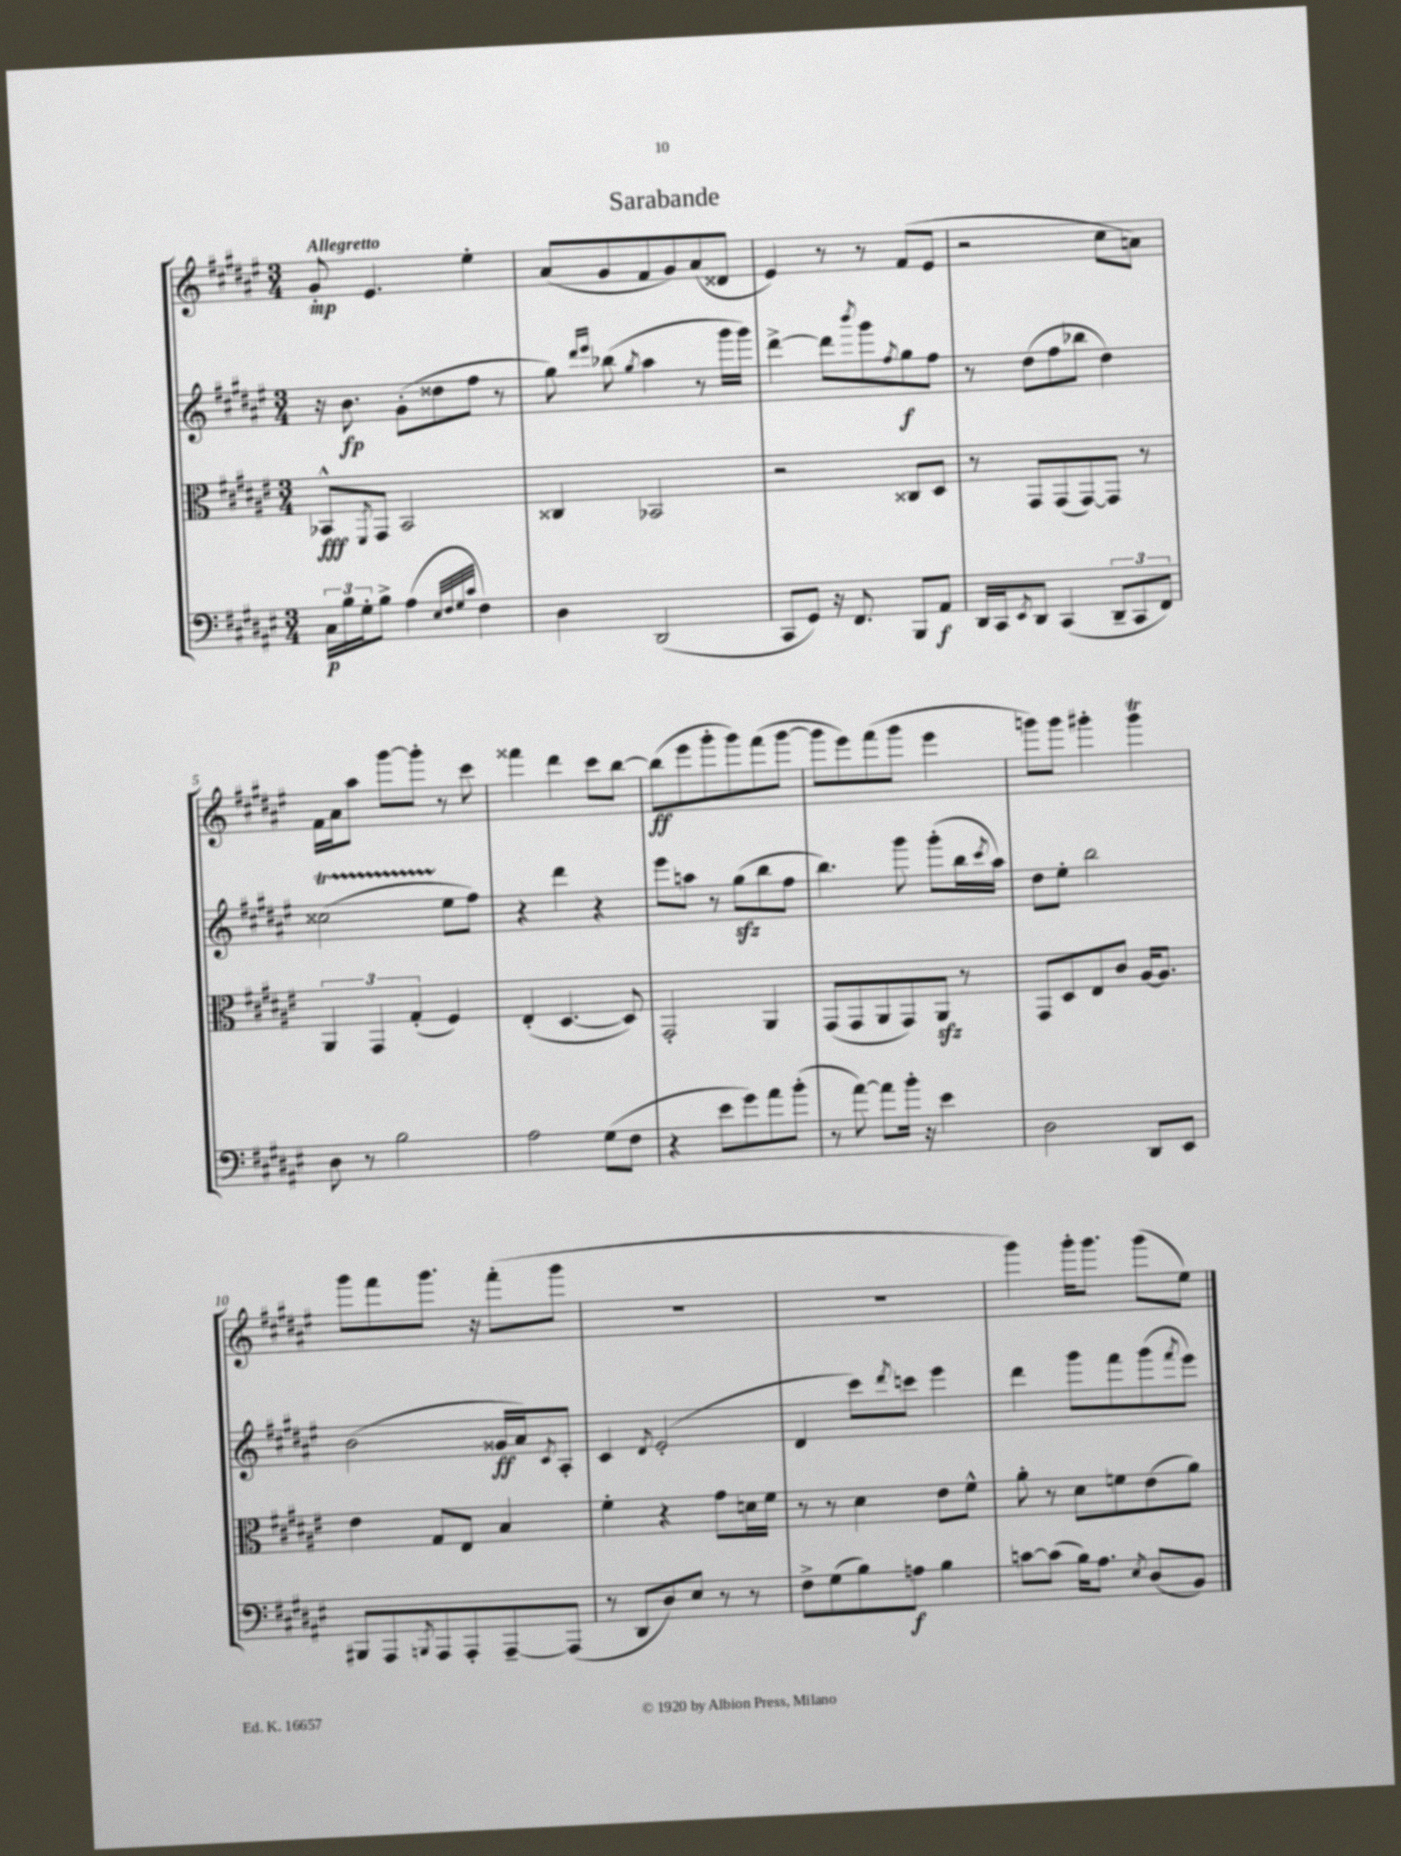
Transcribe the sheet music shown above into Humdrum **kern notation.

**kern	**dynam	**kern	**dynam	**kern	**dynam	**kern	**dynam
*part4	*part4	*part3	*part3	*part2	*part2	*part1	*part1
*staff4	*staff4	*staff3	*staff3	*staff2	*staff2	*staff1	*staff1
*clefF4	*	*clefC3	*	*clefG2	*	*clefG2	*
*k[f#c#g#d#a#e#]	*	*k[f#c#g#d#a#e#]	*	*k[f#c#g#d#a#e#]	*	*k[f#c#g#d#a#e#]	*
*M3/4	*	*M3/4	*	*M3/4	*	*M3/4	*
=1	=1	=1	=1	=1	=1	=1	=1
!	!	!	!	!	!	!LO:TX:a:B:t=Allegretto	!
24C#\LL	p	8BB-X^^/L	fff	16r	.	8g#'/	mp
24B\	.	.	.	.	.	.	.
.	.	.	.	8.b\	fp	.	.
24G#'\J	.	.	.	.	.	.	.
.	.	8qFF#/	.	.	.	.	.
8B^\J	.	8GG#/J	.	.	.	4.e#/	.
(4A#\	.	2BB-/	.	(8g#'\L	.	.	.
.	.	.	.	8dd##X\	.	.	.
32qqE#/LLL	.	.	.	.	.	.	.
32qqF#/	.	.	.	.	.	.	.
32qqG#/	.	.	.	.	.	.	.
32qqc#/JJJ	.	.	.	.	.	.	.
4F#\)	.	.	.	8ff#\J	.	4ee#'\	.
.	.	.	.	8r	.	.	.
=2	=2	=2	=2	=2	=2	=2	=2
4D#\	.	4C##X/	.	8gg#\)	.	(8a#/L	.
.	.	.	.	16qqddd#/LL	.	.	.
.	.	.	.	16qqeee#/JJ	.	.	.
.	.	.	.	(8bb-X\	.	8g#/	.
.	.	.	.	8qgg#/	.	.	.
(2DD#/	.	2BB-X/	.	4aa#\	.	8f#/	.
.	.	.	.	.	.	8g#/)	.
.	.	.	.	8r	.	(8a#/	.
.	.	.	.	16ggg#\LL	.	8d##X/J	.
.	.	.	.	16ggg#\JJ)	.	.	.
=3	=3	=3	=3	=3	=3	=3	=3
8CC#/L	.	2r	.	[4ddd#^\	.	4e#/)	.
8GG#/J)	.	.	.	.	.	.	.
16r	.	.	.	8ddd#\L]	.	8r	.
8.FF#/	.	.	.	.	.	.	.
.	.	.	.	8qbbb/	.	.	.
.	.	.	.	8ggg#\	.	8r	.
.	.	.	.	8qff#/	.	.	.
8BBB/L	.	8C##X/L	.	8gg#\	f	(8f#/L	.
8AA#/J	f	8D#/J	.	8ff#\J	.	8e#/J	.
=4	=4	=4	=4	=4	=4	=4	=4
16DD#/LL	.	8r	.	8r	.	2r	.
16CC#/J	.	.	.	.	.	.	.
8qEE#/	.	.	.	.	.	.	.
8DD#/J	.	8GG#/L	.	(8dd#\L	.	.	.
(4CC#/	.	(8GG#/	.	8ff#\	.	.	.
.	.	[8GG#/)	.	8bb-X\J	.	.	.
12DD#~/L	.	8GG#/J]	.	4dd#\)	.	8cc#\L	.
12CC#/	.	.	.	.	.	.	.
.	.	8r	.	.	.	8an\J)	.
12FF#/J)	.	.	.	.	.	.	.
!!LO:LB:g=z
=5	=5	=5	=5	=5	=5	=5	=5
8D#\	.	6AA#/	.	(2cc##Xt\	.	16f#\LL	.
.	.	.	.	.	.	16a#\J	.
8r	.	.	.	.	.	8aa#\J	.
.	.	6GG#/	.	.	.	.	.
2B\	.	.	.	.	.	[8ggg#\L	.
.	.	(6G#'/	.	.	.	.	.
.	.	.	.	.	.	8ggg#'\J]	.
.	.	4F#/)	.	8ee#\L	.	8r	.
.	.	.	.	8ff#\J)	.	8ccc#\	.
=6	=6	=6	=6	=6	=6	=6	=6
2A#\	.	(4E#'/	.	4r	.	4fff##X\	.
.	.	[4.D#/	.	4ddd#\	.	4ddd#\	.
(8G#\L	.	.	.	4r	.	8ccc#\L	.
8F#\J	.	8D#/])	.	.	.	[8bb\J	.
=7	=7	=7	=7	=7	=7	=7	=7
4r	.	2GG#'/	.	8eee#\L	.	(8bb\L]	ff
.	.	.	.	8aan\J	.	8eee#\	.
8e#\L	.	.	.	8r	.	8ggg#'\	.
8g#\)	.	.	.	(8gg#zz\L	.	8ggg#\)	.
8a#\	.	4AA#/	.	8bb\	.	(8fff#\	.
(8b'\J	.	.	.	8ff#\J	.	[8ggg#\J	.
=8	=8	=8	=8	=8	=8	=8	=8
8r	.	(8GG#/L	.	4.bb\)	.	8ggg#\L]	.
[8a#\)	.	8GG#/	.	.	.	8eee#\)	.
8a#\L]	.	8AA#/	.	.	.	(8fff#\	.
16b'\Jk	.	8GG#/)	.	8ggg#\	.	8ggg#\J	.
16r	.	.	.	.	.	.	.
4e#\	.	8AA#zz/J	.	(8ggg#'\L	.	4eee#\	.
.	.	8r	.	16bb\L	.	.	.
.	.	.	.	8qccc#/	.	.	.
.	.	.	.	16aa#\JJ)	.	.	.
=9	=9	=9	=9	=9	=9	=9	=9
2D#\	.	8GG#/L	.	8dd#\L	.	8gggn\L)	.
.	.	8D#/	.	8ee#'\J	.	8ggg\J	.
.	.	8E#/	.	2bb\	.	4ggg#X'\	.
.	.	8c#/J	.	.	.	.	.
8DD#/L	.	[16A#/KL	.	.	.	4ggg#T\	.
.	.	8.A#/J]	.	.	.	.	.
8EE#/J	.	.	.	.	.	.	.
!!LO:LB:g=z
=10	=10	=10	=10	=10	=10	=10	=10
8BBB#X/L	.	4e#\	.	(2b\	.	8ggg#\L	.
8AAA#/	.	.	.	.	.	8fff#\	.
8qBBBn/	.	.	.	.	.	.	.
8AAA#/	.	8G#/L	.	.	.	8.ggg#\J	.
8AAA#'/	.	8E#/J	.	.	.	.	.
.	.	.	.	.	.	16r	.
[8AAA#~/	.	4B/	.	16g##X/LL	ff	(8fff#'\L	.
.	.	.	.	16a#/J)	.	.	.
.	.	.	.	8qc#/	.	.	.
(8AAA#/J]	.	.	.	8A#'/J	.	8ggg#\J	.
=11	=11	=11	=11	=11	=11	=11	=11
8r	.	4f#'\	.	4c#/	.	2.r	.
8DD#/L	.	.	.	.	.	.	.
.	.	.	.	8qd#/	.	.	.
8D#/)	.	4r	.	(2e#'/	.	.	.
8E#/J	.	.	.	.	.	.	.
8r	.	8g#\L	.	.	.	.	.
8r	.	16dn\L	.	.	.	.	.
.	.	16f#\JJ	.	.	.	.	.
=12	=12	=12	=12	=12	=12	=12	=12
8F#^\L	.	8r	.	4d#/	.	2.r	.
(8G#\	.	8r	.	.	.	.	.
8B\)	.	4d#\	.	8ccc#\L)	.	.	.
.	.	.	.	8qddd#/	.	.	.
8An\J	f	.	.	8cccn\J	.	.	.
4B\	.	8e#\L	.	4eee#\	.	.	.
.	.	8f#^^\J	.	.	.	.	.
=13	=13	=13	=13	=13	=13	=13	=13
[8cn\L	.	8a#'\	.	4ddd#\	.	4ggg#\)	.
(8c\J]	.	8r	.	.	.	.	.
16B\KL)	.	8d#\L	.	8ggg#\L	.	16ggg#'\KL	.
8.A#\J	.	.	.	.	.	8.ggg#\J	.
.	.	8fn\	.	8fff#\	.	.	.
8qE#/	.	.	.	.	.	.	.
(8D#/L	.	(8e#\	.	(8ggg#\	.	(8ggg#\L	.
.	.	.	.	8qfff#/	.	.	.
8BB/J)	.	8a#\J)	.	8eee#\J)	.	8ee#\J)	.
==	==	==	==	==	==	==	==
*-	*-	*-	*-	*-	*-	*-	*-
